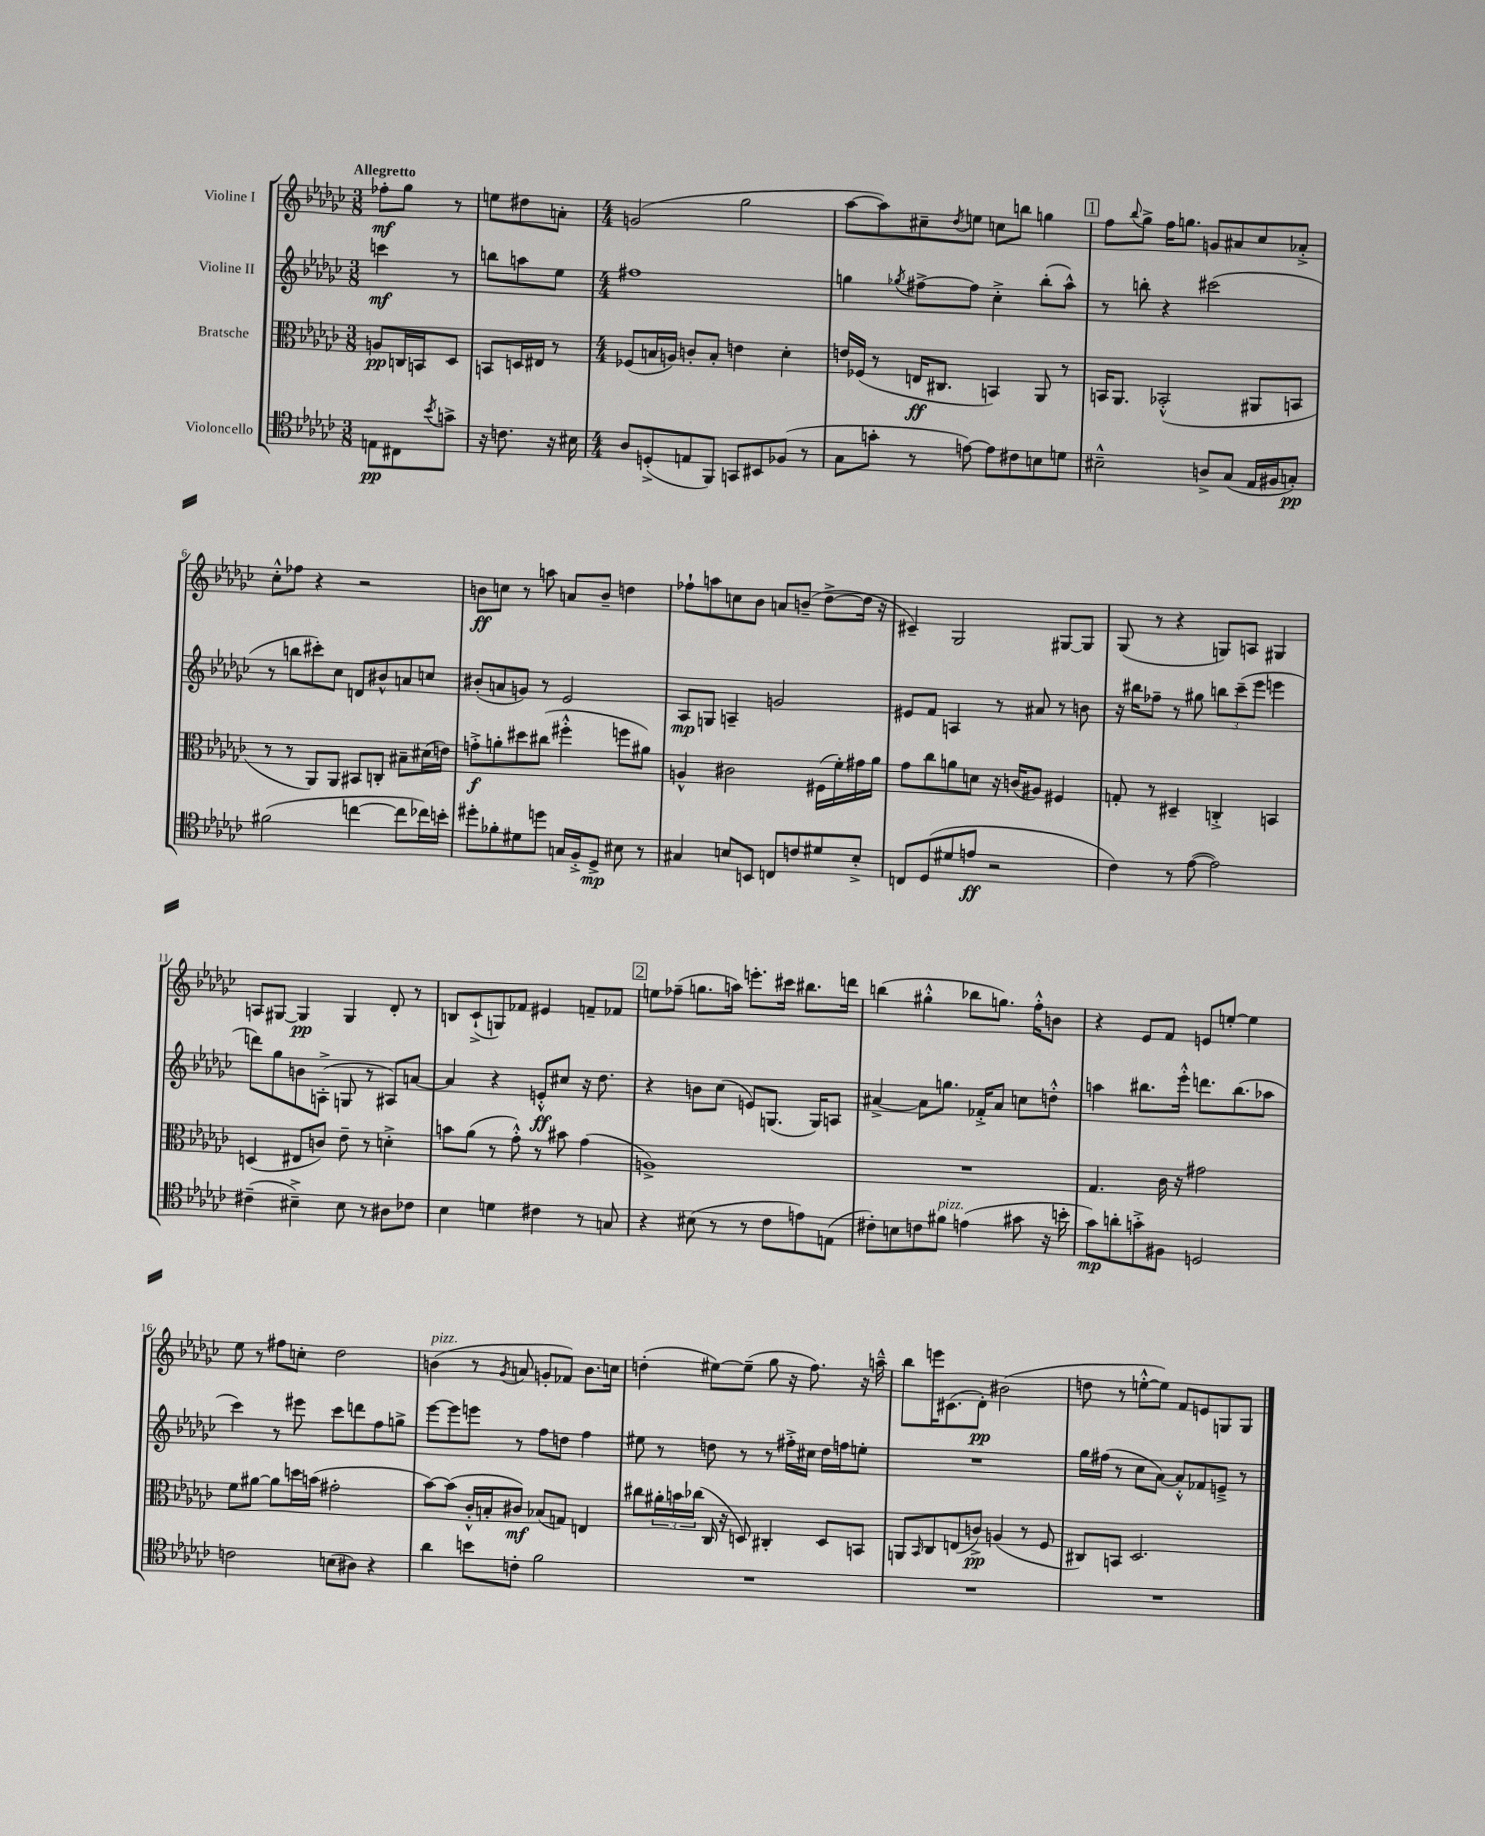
<<
\new StaffGroup <<
\new Staff = "s0" \with { instrumentName = "Violine I" } {
    \clef treble \key ges \major \numericTimeSignature \time 3/8 \tempo "Allegretto"
    fes''8-.\mf ges''8 r8 |
    e''8 dis''8 a'8-. |
    \numericTimeSignature \time 4/4 g'2( ges''2 |
    aes''8~ aes''8) cis''8-- \acciaccatura { des''8 } e''8 c''8 b''8 g''4 |
    \mark \markup { \box "1" } f''8 \appoggiatura { bes''8 } ges''8-> f''16 g''8. g'8 ais'8 ces''8 aes'8-.-> |
    ces''8-.-^ fes''8 r4 r2 |
    b'8\ff c''8 r8 a''8 a'8 b'8-- d''4 |
    fes''8-! a''8 c''8 bes'8 a'8 b'8--( des''8~-> des''16 r16 |
    cis'4--) ges2 gis8~ gis8 |
    ges8( r8 r4 g8) a8 gis4 |
    a8 gis8~ gis4\pp gis4 des'8-. r8 |
    b8 ces'8-!->( g8) fes'8 eis'4 f'8-- fes'8 |
    \mark \markup { \box "2" } e''8 fes''8--( g''8. a''16) e'''8.-. cis'''16 bis''8. d'''16 |
    b''4( gis''4-.-^ bes''8 g''8.) f''16-.-^ b'8 |
    r4 ees'8 f'8 e'8 e''8~-. e''4 |
    ees''8 r8 fis''8 c''8-. des''2 |
    b'4^\markup { \italic "pizz." }( r8 \acciaccatura { ges'8 } a'8 g'8-. fes'8) b'8. c''16 |
    d''4-.( eis''8~) eis''8--( ges''8 r16 f''8.) r16 a''16---^ |
    bes''8 e'''16 cis'8.( des'8-.\pp) bis'2( |
    d''8 r8 e''8~-.-^ e''8) f'8 e'8 g8 g8 \bar "|." |
}
\new Staff = "s1" \with { instrumentName = "Violine II" } {
    \clef treble \key ges \major \numericTimeSignature \time 3/8
    c'''4\mf r8 |
    b''8 a''8 ees''8 |
    \numericTimeSignature \time 4/4 fis''1 |
    g''4 \acciaccatura { ges''8 } fis''8~-> fis''8 ces''4-.-> bes''8-.( aes''8-^) |
    \mark \markup { \box "1" } r8 b''8-. r4 cis'''2( |
    r8 b''8 cis'''8-.) ces''8 d'8 bis'8-^ a'8 c''8 |
    bis'8-.( a'8 g'8) r8 ees'2 |
    aes8\mp g8 a4-- g'2 |
    eis'8 f'8 a4 r8 ais'8 r8 b'8 |
    r16 bis''16 fes''8-- r8 gis''8 \tuplet 3/2 { b''8 ces'''8--( ees'''8 } e'''4 |
    d'''8) ges''8 b'8 a8-.->( g8 r8 ais8) a'8~ |
    a'4 r4 e'8-.-^\ff cis''8 r16 des''8. |
    \mark \markup { \box "2" } r4 b'8 ces''8( e'8) g8.( g16) a8 |
    ais'4~-> ais'8 g''8. fes'16-.-> ais'8 c''8 d''8-.-^ |
    a''4 bis''8. ees'''16-.-^ d'''8. bis''8.( aes''8 |
    ces'''4) r8 eis'''8 ces'''8 d'''8 f''8 g''8-> |
    ees'''8~ ees'''8 e'''8 r8 f''8 d''8 f''4 |
    eis''8 r8 d''8 r8 r8 fis''16-.-> cis''16 d''16 f''16 e''8-. |
    R1 |
    ges''16 fis''16( r8 ces''8 aes'8~) aes'8-.-^ fes'8 e'8---> r8 \bar "|." |
}
\new Staff = "s2" \with { instrumentName = "Bratsche" } {
    \clef alto \key ges \major \numericTimeSignature \time 3/8
    a8\pp c16 b,16 des8 |
    b,8 d16 eis16 r8 |
    \numericTimeSignature \time 4/4 fes8( b16 a16) c'8-. b8-. e'4 des'4-. |
    e'16 fes16( r8 e16\ff cis8. b,4) aes,8 r8 |
    \mark \markup { \box "1" } b,16 aes,8. bes,2-.-^( ais,8 b,8 |
    r8 r8 aes,8) aes,8 bis,8 c8-. bis8-- dis'16( e'16) |
    g'8-.->\f a'8-. dis''8 cis''8( fis''4-.-^ f''8 ais'8) |
    a4-^ cis'2 fis16( f'16-.) gis'16 aes'16 |
    ges'8 ces''8 a'8 d'8 r16 c'16( ais8) fis4 |
    g8-. r8 dis4-- c4-.-> b,4 |
    d4( eis8 c'8) ees'8-- r8 d'4-.-> |
    b'8 aes'8( r8 ges'8-.-^) r8 bis'8 ges'4( |
    \mark \markup { \box "2" } a1->) |
    R1 |
    ges4. ces'16 r16 gis'2 |
    f'8 ais'8~ ais'8 d''16 b'16( gis'2-. |
    bes'8~) bes'8( ces'16-.-^ b16-. cis'8\mf) bes8( g8) e4 |
    cis''8 \tuplet 3/2 { ais'16-. b'16 ces''16( } ces16 r16 d8) cis4-. d8 b,8 |
    a,8 \grace { bes,16 } ces8 e8( c'8->\pp) a4( r8 f8 |
    cis8) b,8 des2. \bar "|." |
}
\new Staff = "s3" \with { instrumentName = "Violoncello" } {
    \clef tenor \key ges \major \numericTimeSignature \time 3/8
    e8\pp cis8 \acciaccatura { bes'8 } g'8-> |
    r16 c'8. r16 bis16 |
    \numericTimeSignature \time 4/4 aes8 d8-.->( e8 f,8) g,8 bis,8 fes8( r8 |
    ges8 g'8-. r8 e'8~) e'8 cis'8 b8 d'8 |
    \mark \markup { \box "1" } bis2---^ a8-> ges8( ees16 fis16 g8-.\pp) |
    fis'2( c''4~ c''8 ces''16) b'16-. |
    dis''8-. fes'8-. dis'8 d''8 g16 f16-.-> des8->\mp bis8 r8 |
    gis4 b8 b,8 c8 c'8 dis'8 b8-.-> |
    c8 des8( dis'8 e'8\ff r2 |
    ces'4) r8 ees'8~( ees'2) |
    cis'4--( bis4--->) bis8 r8 ais8 ces'8 |
    bes4 d'4 cis'4 r8 g8 |
    \mark \markup { \box "2" } r4 bis8( r8 r8 ces'8 e'8) e8( |
    cis'8-.) b8 c'8 fis'8^\markup { \italic "pizz." } e'4( gis'8 r16 b'16-. |
    ges'8\mp) a'8-. g'8-.-> fis8 d2 |
    c'2 b8( ais8) r4 |
    aes'4 b'8 c'8-. f'2 |
    R1 |
    R1 |
    R1 \bar "|." |
}
>>
>>
